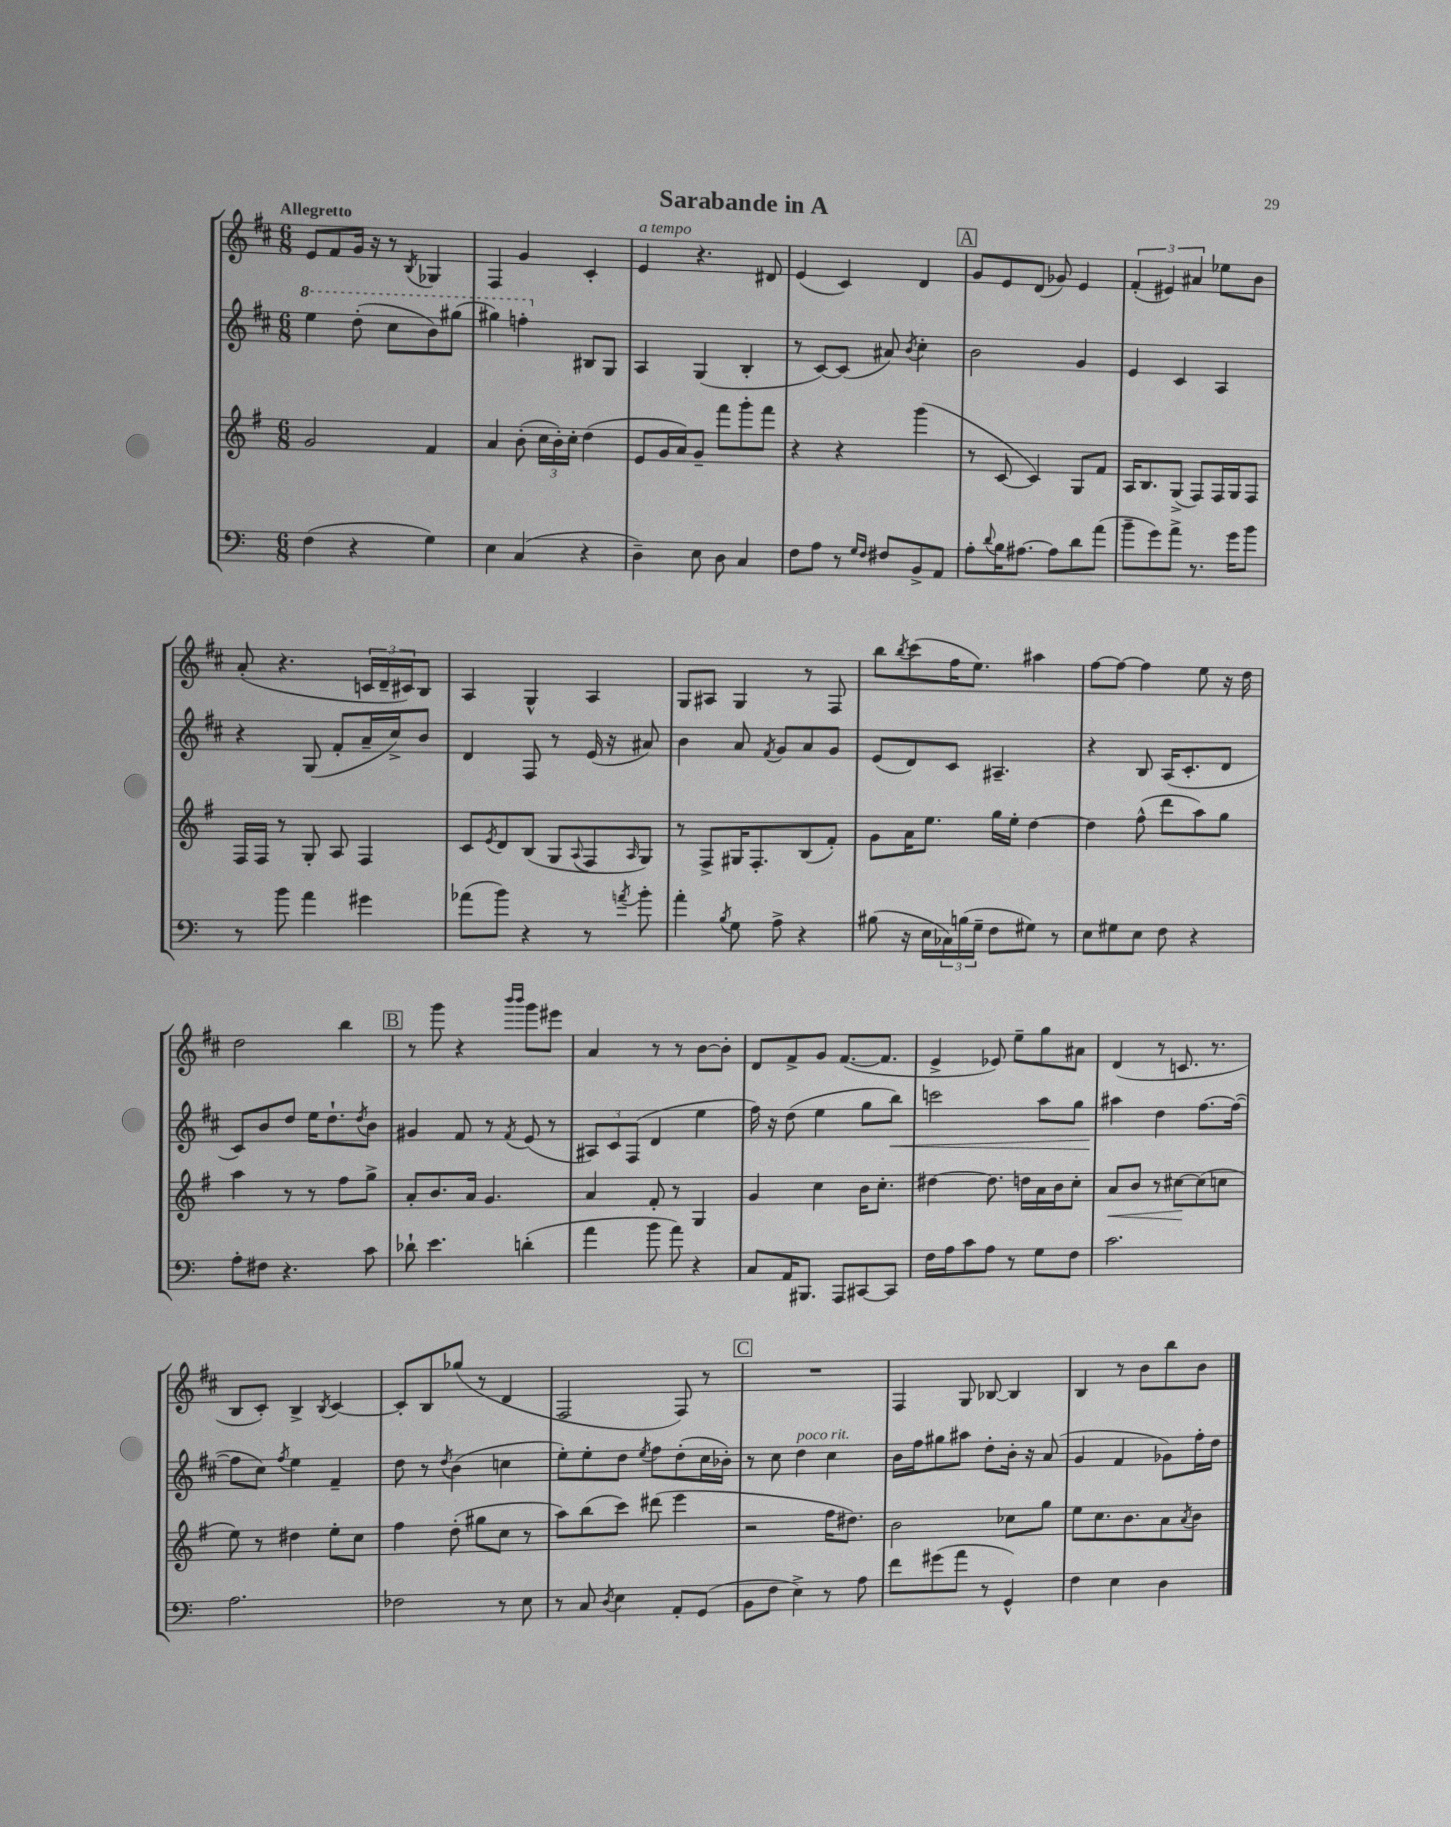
\header { title = "Sarabande in A" }
<<
\new StaffGroup <<
\new Staff = "s0" {
    \clef treble \key d \major \numericTimeSignature \time 6/8 \tempo "Allegretto"
    e'8 fis'8 g'16 r16 r8 \acciaccatura { b8 } ges4 |
    fis4 g'4 cis'4-. |
    e'4^\markup { \italic "a tempo" } r4. dis'8 |
    e'4( cis'4) d'4 |
    \mark \markup { \box "A" } g'8 e'8 d'8( ges'8) e'4 |
    \tuplet 3/2 { fis'4-.( eis'4) ais'4 } ees''8 b'8 |
    a'8-.( r4. \tuplet 3/2 { c'16 d'16-- cis'16) } b8 |
    a4 g4-^ a4 |
    g8 ais8 g4 r8 fis8 |
    b''8 \acciaccatura { b''8 } cis'''8( fis''16 e''8.) ais''4 |
    fis''8~ fis''8~ fis''4 e''8 r16 d''16 |
    d''2 b''4 |
    \mark \markup { \box "B" } r8 g'''8 r4 \grace { b'''16 b'''16 } g'''8 eis'''8 |
    a'4 r8 r8 b'8~ b'8-. |
    d'8 fis'8-> g'8 fis'8.~( fis'8. |
    e'4-> ees'8) e''8-- g''8 ais'8 |
    d'4( r8 c'8. r8. |
    b8 cis'8-.) b4-> \acciaccatura { b8 } cis'4~ |
    cis'8-. b8 ges''8( r8 d'4 |
    fis2 fis8) r8 |
    \mark \markup { \box "C" } R2. |
    fis4 g8 bes8~ bes4 |
    b4 r8 b'8 b''8 b'8 \bar "|." |
}
\new Staff = "s1" {
    \clef treble \key d \major \numericTimeSignature \time 6/8
    \ottava #1 e'''4 d'''8-.( cis'''8 b''8) gis'''8( |
    gis'''4) f'''4-. \ottava #0 bis8 g8 |
    a4 g4( b4-. |
    r8 cis'8~) cis'8( ais'8) \acciaccatura { b'8 } cis''4-. |
    \mark \markup { \box "A" } b'2 g'4 |
    e'4 cis'4 a4 |
    r4 g8( fis'8-. a'16-- cis''16->) b'8 |
    d'4 fis8 r8 e'16( r16 ais'8) |
    b'4 a'8 \acciaccatura { fis'8 } g'8 a'8 g'8 |
    e'8( d'8) cis'8 ais4.-- |
    r4 b8 a16( cis'8.-. d'8 |
    cis'8) b'8 d''8 e''16 d''8.-! \acciaccatura { d''8 } b'8 |
    \mark \markup { \box "B" } gis'4 fis'8 r8 \acciaccatura { fis'8 } e'8( r8 |
    \tuplet 3/2 { ais8) cis'8 fis8( } d'4 e''4 |
    fis''16) r16 d''8( e''4 g''8 b''8\<) |
    c'''2 a''8 g''8 |
    ais''4\! d''4 fis''8.~ fis''16~( |
    fis''8 cis''8) \acciaccatura { fis''8 } e''4 fis'4-- |
    d''8 r8 \acciaccatura { d''8 } b'4( c''4 |
    e''8-.) e''8-. d''8 \acciaccatura { e''8 } fis''8 d''8-.( cis''16 bes'16-.) |
    \mark \markup { \box "C" } r8 cis''8 d''4^\markup { \italic "poco rit." } cis''4 |
    b'16 fis''16 gis''8 ais''8 d''8-. b'16-. r16 a'8( |
    g'4 fis'4 ges'8) fis''16-. d''16 \bar "|." |
}
\new Staff = "s2" {
    \clef treble \key g \major \numericTimeSignature \time 6/8
    g'2 fis'4 |
    a'4 b'8-.( \tuplet 3/2 { c''16 b'16-.) c''16-. } d''4( |
    e'8 g'16 a'16) g'8-- fis'''8 g'''8-. fis'''8 |
    r4 r4 g'''4( |
    \mark \markup { \box "A" } r8 c'8~ c'4) g8 fis'8 |
    a16 b8. g8->( fis8) fis16 g16 fis8 |
    fis16 fis16 r8 g8-. a8 fis4 |
    c'8 \acciaccatura { e'8 } d'8 b8( g8 \appoggiatura { a8 } fis8 \grace { a16 } g8) |
    r8 fis8-> gis16 fis8.-. b8( fis'8-.) |
    g'8 a'16 e''8. g''16 e''16-. d''4~ |
    d''4 fis''8-^( d'''8 a''8) g''8 |
    a''4 r8 r8 fis''8 g''8-> |
    \mark \markup { \box "B" } a'8-. b'8. a'16 g'4. |
    a'4 fis'8-. r8 g4 |
    g'4 c''4 b'16 c''8.-. |
    dis''4~ dis''8. d''16 a'16 b'16 c''8-. |
    a'8\< b'8 r8 cis''8~\! cis''8( c''8 |
    e''8) r8 dis''4 e''8-. c''8 |
    fis''4 d''8-.( gis''8 c''8 r8 |
    a''8) b''8( c'''8) dis'''8( e'''4 |
    \mark \markup { \box "C" } r2 fis''16 dis''8.) |
    b'2 ces''8 g''8 |
    e''8 c''8. b'8. a'8 \acciaccatura { a'8 } b'8 \bar "|." |
}
\new Staff = "s3" {
    \clef bass \key c \major \numericTimeSignature \time 6/8
    f4( r4 g4) |
    e4 c4( r4 |
    d4--) e8 d8 c4 |
    f8 a8 r8 \grace { g16 f16 } fis8 b,8-> a,8 |
    \mark \markup { \box "A" } a8-. \appoggiatura { d'8 } b16 ais8.~ ais8 d'8 a'8( |
    b'8-- g'8) a'8-> r8. g'16 b'8 |
    r8 b'8 a'4 gis'4 |
    aes'8( b'8) r4 r8 \acciaccatura { a'8 } b'8-. |
    a'4-. \acciaccatura { b8 } g8 a8-> r4 |
    bis8( r16 e16 \tuplet 3/2 { ces16) b16( g16-- } f8 gis8) r8 |
    e8 gis8 e8 f8 r4 |
    a8-. fis8 r4. c'8 |
    \mark \markup { \box "B" } des'8-! e'4. d'4-.( |
    a'4 b'8 a'8) r4 |
    c8 a,16 bis,,8. a,,8 cis,8~ cis,8 |
    f16 a16 c'8 a8 r8 g8 f8 |
    c'2. |
    a2. |
    fes2 r8 e8 |
    r8 c8 \acciaccatura { d8 } e4 a,8-. g,8( |
    \mark \markup { \box "C" } b,8 f8 e4->) r8 a8 |
    f'8 gis'8( a'8 r8 g,4-^) |
    f4 e4 d4 \bar "|." |
}
>>
>>
\layout { \context { \Score \remove "Bar_number_engraver" } }
